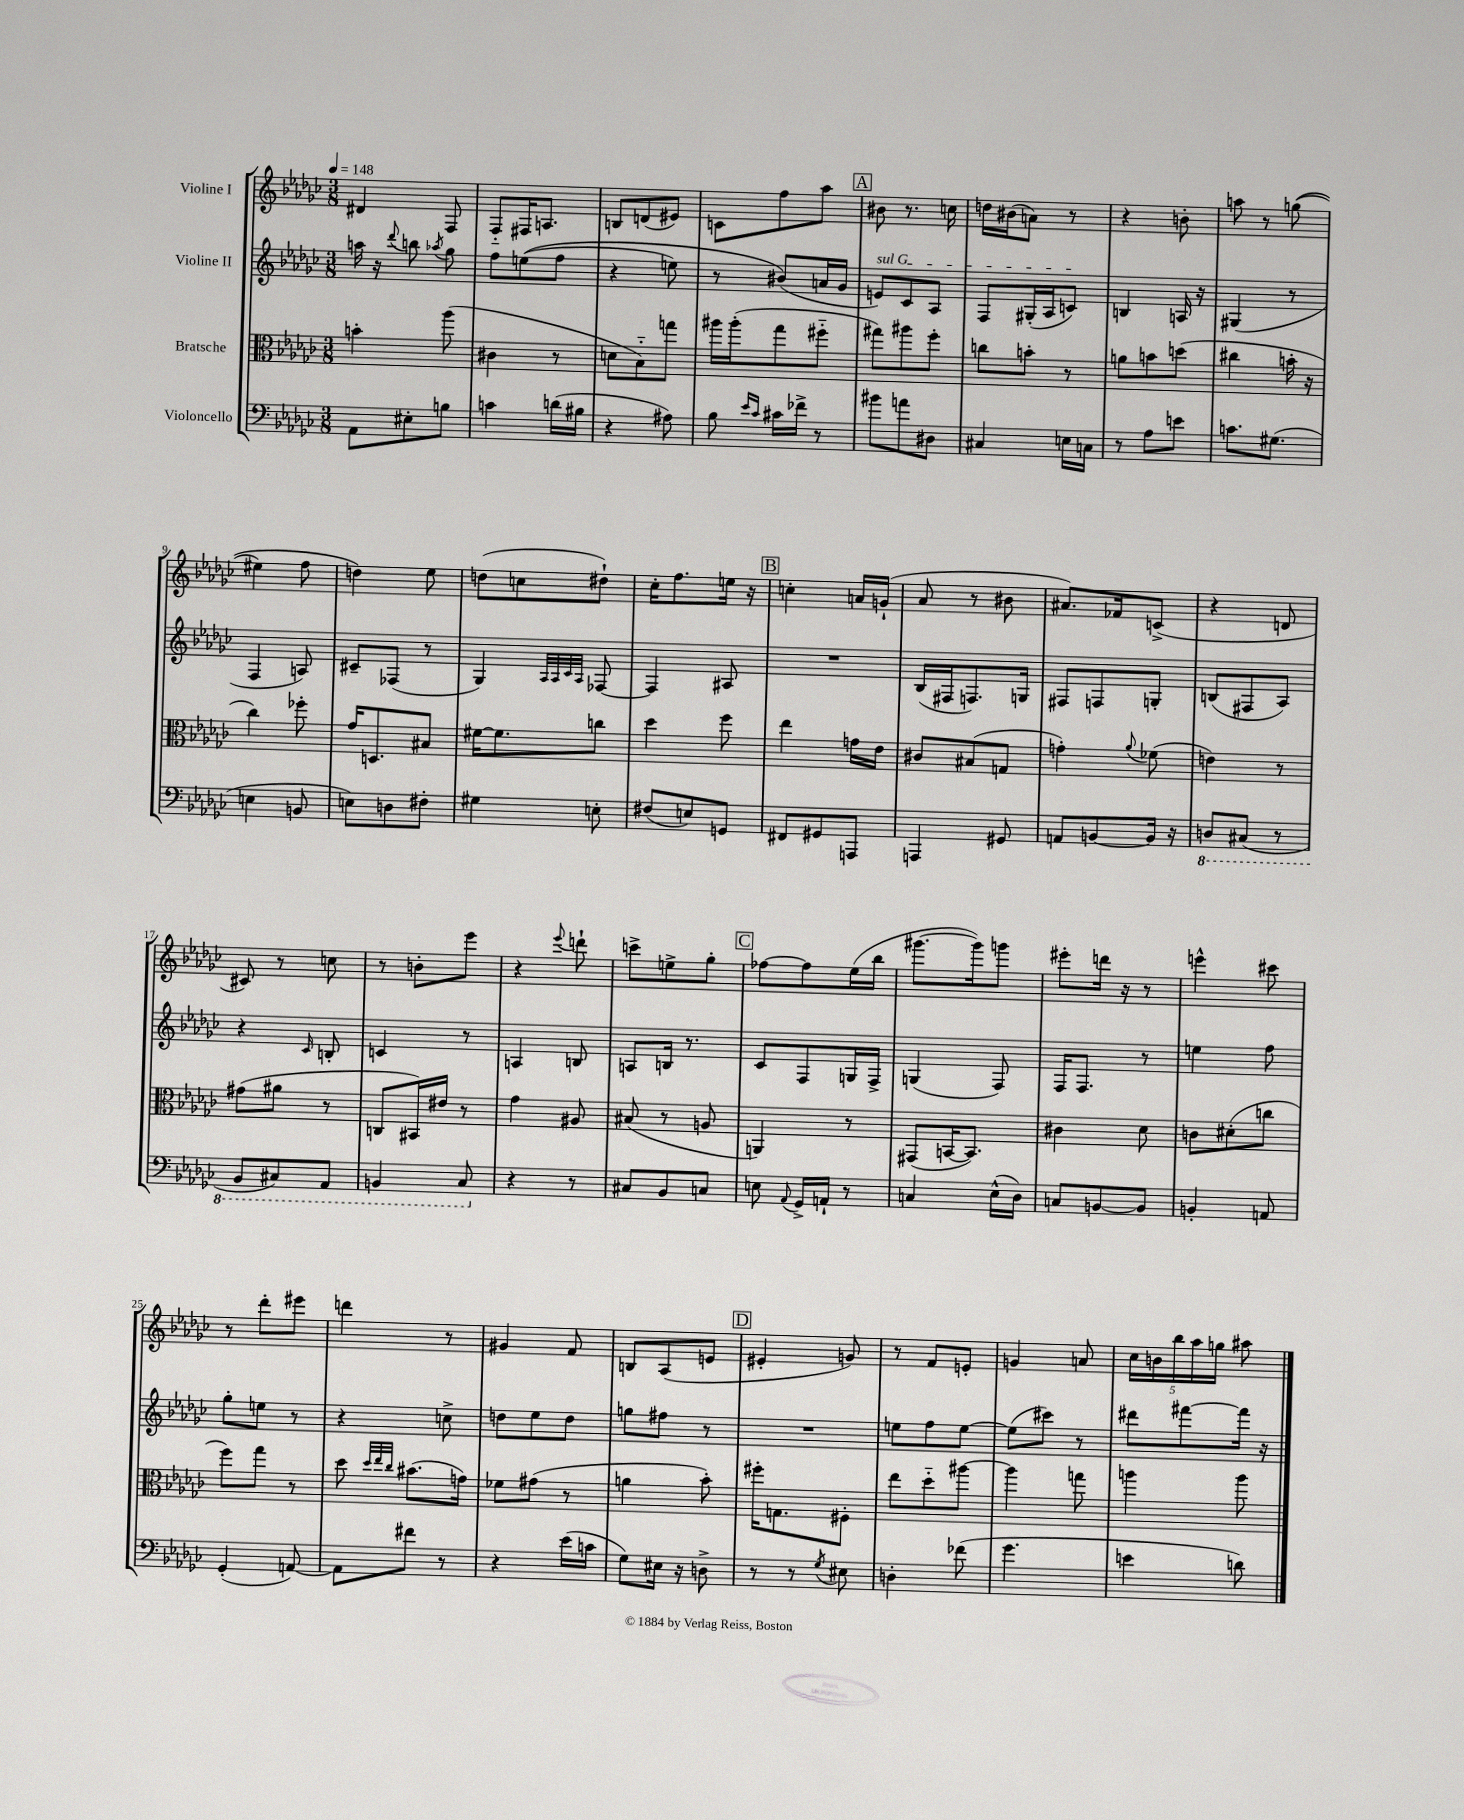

**kern	**kern	**kern	**kern
*staff4	*staff3	*staff2	*staff1
*clefF4	*clefC3	*clefG2	*clefG2
*k[b-e-a-d-g-c-]	*k[b-e-a-d-g-c-]	*k[b-e-a-d-g-c-]	*k[b-e-a-d-g-c-]
*M3/8	*M3/8	*M3/8	*M3/8
*MM148	*MM148	*MM148	*MM148
8AA-\L	4b'\	16aa\	4d#/
.	.	16r	.
.	.	8qqddd-/	.
8E#'\	.	8bb\	.
.	.	8qaa-/	.
8B\J	(8aa-\	8gg-\	8F/
=	=	=	=
4c\	4c#\	8ff\L	8F'~/L
.	.	&((8ee\	16F#/K
.	.	.	8.A/J
(16d\LL	8r	8ff\J	.
16B#\JJ	.	.	.
=	=	=	=
4r	8d\L	4r	8B/L
.	8B-'~\)	.	(8d/
8A#\)	8gg\J	8ee\)	8e#/J)
=	=	=	=
8B-\	16aa#\LL	8r	8c\L
.	(16aa#'\J	.	.
16qqe-/LL	.	.	.
16qqc-/JJ	.	.	.
16c#\LL	8gg-\	(8b#/L&)	8ff\
16f-^\JJ	.	.	.
8r	8ff#'~\J	16a/L	8aa-\J
.	.	16g-/JJ	.
=	=	=	=
8b#\L	8gg#\L)	8e/L)	8b#\
8a\	8aa#\	8c-/	8.r
8D#\J	8ff'\J	8A-/J	.
.	.	.	16cc\
=	=	=	=
4C#/	8cc\L	8F/L	16dd\LL
.	.	.	(16b#\J
.	8b'\J	(16G#'/L	8a\J)
.	.	16A-/J	.
16E\LL	8r	8c/J)	8r
16C\JJ	.	.	.
=	=	=	=
8r	8a\L	4B/	4r
8A-\L	8b\	.	.
8e\J	(8dd\J	16A/	8b'\
.	.	16r	.
=	=	=	=
8.c\L	4cc#\	(4G#/	8aa\
.	.	.	8r
(8.G#\J	.	.	.
.	16b'\	8r	&((8gg\
.	16r	.	.
=	=	=	=
4E\	4cc-\)	4F/	4ee#\)
8BB/	8ff-'\	8A/)	8ff\
=	=	=	=
8E\L)	16g-/LK	8c#~/L	4dd\&)
.	8.D/	.	.
8D\	.	(8F-/J	.
8F#'\J	8B#/J	8r	8ee-\
=	=	=	=
4G#\	[16f#\LK	4G-/)	(8dd\L
.	8.f#\]	.	.
.	.	.	8cc\
.	.	32qqA-/LLL	.
.	.	32qqA-/	.
.	.	32qqc-/	.
.	.	32qqA-/JJJ	.
8E'\	8cc\J	[8F-/	8dd#`\J)
=	=	=	=
(8F#/L	4dd-\	4F-/]	16cc-'\LK
.	.	.	8.ff\
8E/)	.	.	.
8GG/J	8ff\	8A#/	16ee\Jk
.	.	.	16r
=	=	=	=
8FF#/L	4ee-\	4.r	4cc'\
8GG#/	.	.	.
8AAA/J	16g\LL	.	16a/LL
.	16e-\JJ	.	(16g`/JJ
=	=	=	=
4AAA/	8c#/L	(16B-/LL	8a-/
.	.	16F#/J	.
.	(8B#/	8.F/)	8r
8GG#/	8G/J	.	8b#\
.	.	16G/Jk	.
=	=	=	=
8AA/L	4g'\)	8F#/L	8.a#/L)
[8BB/	.	8F/	.
.	.	.	16f-/k
.	8qqa-/	.	.
16BB/]Jk	(8f-\	8G'/J	(8c^/J
16r	.	.	.
=	=	=	=
8DD/L	4e\)	(8B/L	4r
(8CC#/J	.	8F#/	.
8r	8r	8A-/J)	8d/
=	=	=	=
8BBB-/L	(8g#\L	4r	8c#/)
8CC#/)	8a#\J	.	8r
.	.	16qqc-/	.
8AAA-/J	8r	8B'/	8cc\
=	=	=	=
4BBB/	8C/L	4c/	8r
.	16BB#/L)	.	8b'\L
.	16e#/JJ	.	.
8CC-/	8r	8r	8eee-\J
=	=	=	=
4r	4g-\	4A/	4r
.	.	.	8qqeee-/
8r	8A#/	8B/	8ddd`\
=	=	=	=
8C#/L	(8B#/	8A/L	8ccc^\L
8BB-/	8r	16B/Jk	8ee^\
.	.	8.r	.
8C/J	8A/	.	8gg-'\J
=	=	=	=
8E\	4AA/)	8c-/L	[8ff-\L
8qqAA-/	.	.	.
16GG-^/LL	.	8F/	8ff-\]
16AA`/JJ	.	.	.
8r	8r	16G/L	(16ee-\L
.	.	16F^/JJ	16bb-\JJ
=	=	=	=
4C/	(8GG#/L	(4G/	[8.ggg#\L
.	[16BB/K	.	.
.	8.BB/]J)	.	16ggg#\]k)
(16E-^^\LL	.	8F/)	8ggg\J
16D-\JJ)	.	.	.
=	=	=	=
8C/L	4c#\	16F/LK	8eee#'\L
.	.	8.F/J	.
[8BB/	.	.	16ddd\Jk
.	.	.	16r
8BB/]J	8d-\	8r	8r
=	=	=	=
4BB'/	8c\L	4ee\	4eee^^\
.	(8d#'\	.	.
8AA/	8cc\J	8ff\	8ccc#\
=	=	=	=
(4GG-'/	8ff\L)	8gg-'\L	8r
.	8gg-\J	8ee\J	8ddd-'\L
[8AA/)	8r	8r	8eee#\J
=	=	=	=
8AA\]L	8dd-\	4r	4ddd\
.	32qqdd-/LLL	.	.
.	32qqee-/	.	.
.	32qqcc-/JJJ	.	.
8f#\J	(8.b#\L	.	.
8r	.	8cc^\	8r
.	16g\Jk)	.	.
=	=	=	=
4r	8f-\L	8dd\L	4g#/
.	(8g#\J	8ee-\	.
(16e-\LL	8r	8dd\J	8f/
16c\JJ	.	.	.
=	=	=	=
8G-\L)	4a\	8gg\L	8B/L
16E#\Jk	.	8ff#\J	(8A-/
16r	.	.	.
8D^\	8b-'\)	8r	8e/J
=	=	=	=
8r	16ff#'\LK	4.r	4e#'/
.	8.G\	.	.
8r	.	.	.
8qG-/	.	.	.
8E#\	8F#'\J	.	8g/)
=	=	=	=
4D'\	8ee-\L	8ee\L	8r
.	8dd-'~\	8ff\	8f/L
(8f-\	[8aa#\J	[8ee\J	8e'/J
=	=	=	=
4.g-\	4aa#\]	(8ee\]L	4g/
.	.	8ccc#\J)	.
.	8gg\	8r	8a/
=	=	=	=
4e\	4aa\	8ddd#\L	20cc-\LL
.	.	.	20b\
.	.	.	20bb-\
.	.	[8fff#\	.
.	.	.	20aa-\
.	.	.	20gg\JJ
8d\)	8aa\	16fff#\]Jk	8aa#\
.	.	16r	.
==	==	==	==
*-	*-	*-	*-
